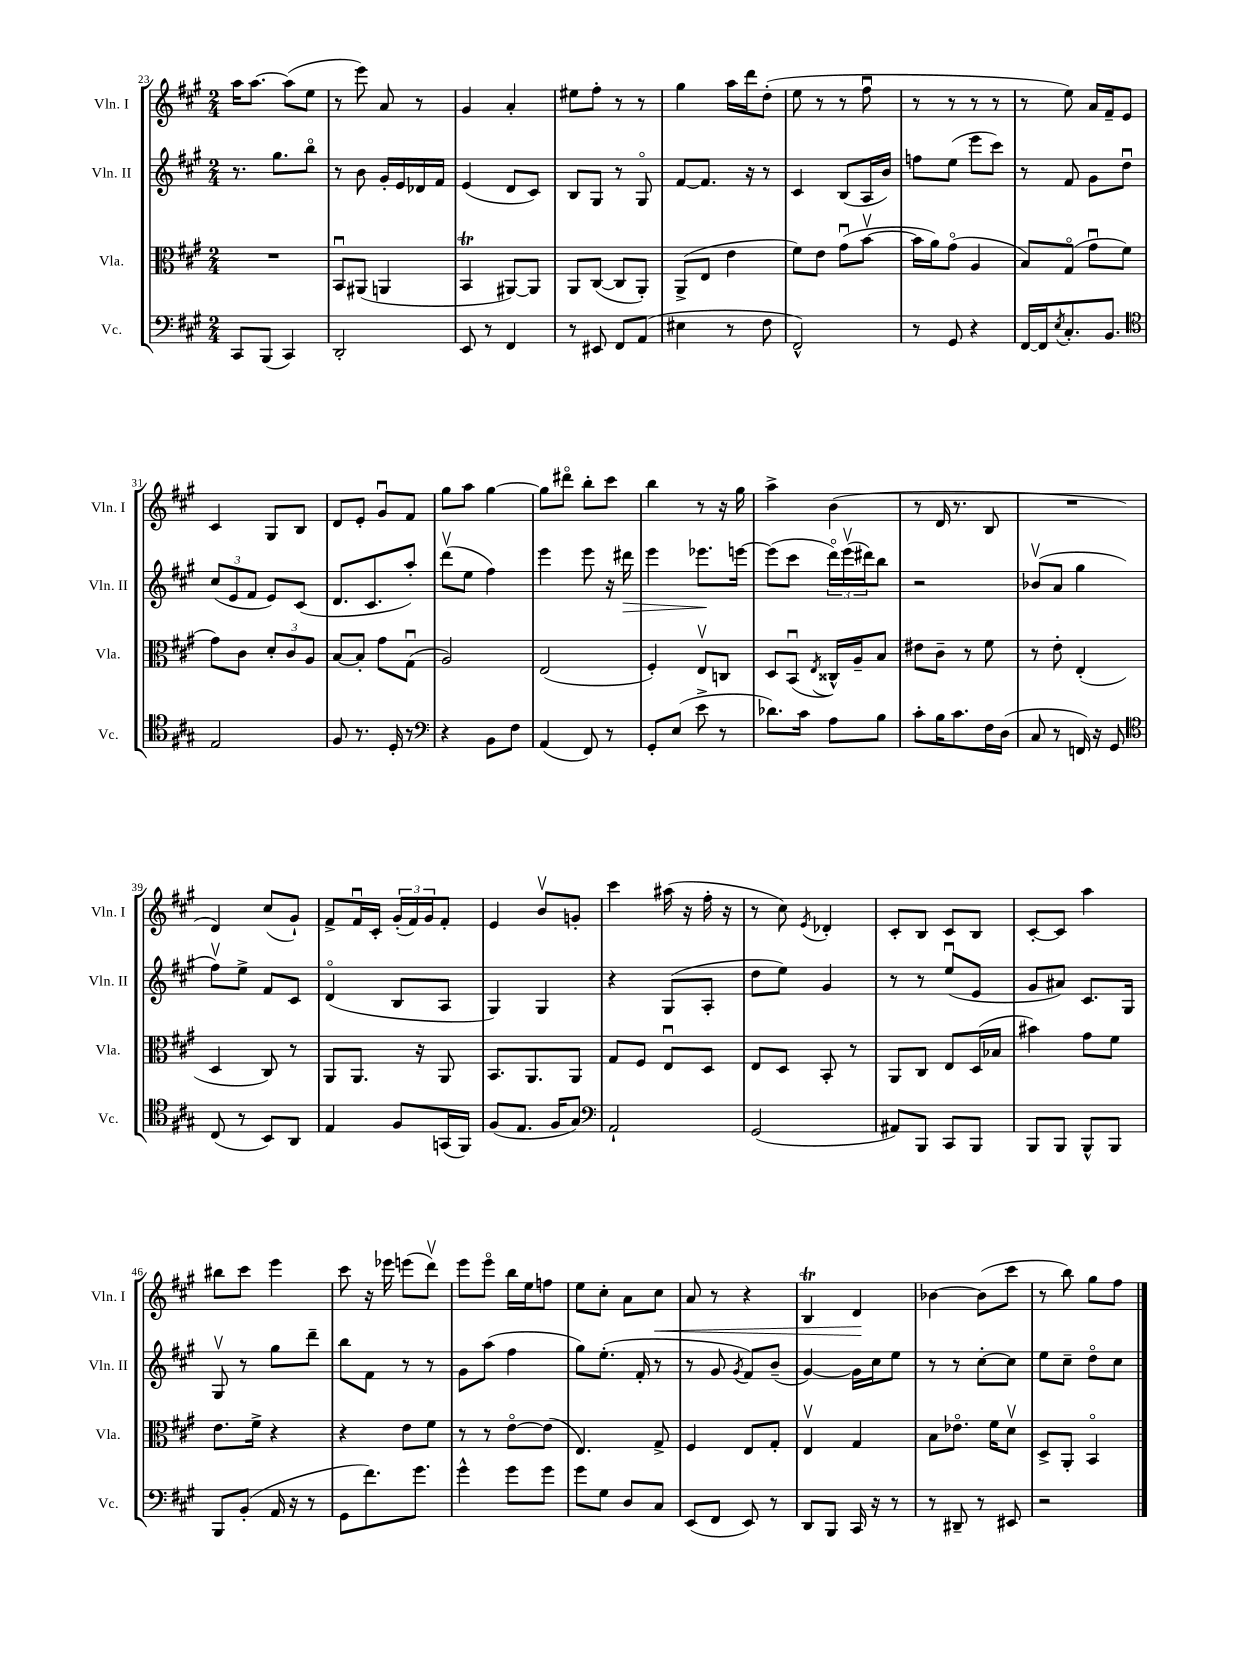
<<
\new StaffGroup <<
\new Staff = "s0" \with { instrumentName = "Vln. I" shortInstrumentName = "Vln. I" } {
    \clef treble \key a \major \numericTimeSignature \time 2/4
    a''16 a''8.~ a''8( e''8 |
    r8 e'''8) a'8 r8 |
    gis'4 a'4-. |
    eis''8 fis''8-. r8 r8 |
    gis''4 a''16 d'''16 d''8-.( |
    e''8 r8 r8 fis''8\downbow |
    r8 r8 r8 r8 |
    r8 e''8) a'16 fis'16-- e'8 |
    cis'4 gis8 b8 |
    d'8 e'8-. gis'8\downbow fis'8 |
    gis''8 a''8 gis''4~ |
    gis''8 dis'''8\flageolet b''8-. cis'''8 |
    b''4 r8 r16 gis''16 |
    a''4-> b'4( |
    r8 d'16 r8. b8 |
    R2 |
    d'4) cis''8( gis'8-!) |
    fis'8-> fis'16\downbow cis'16-. \tuplet 3/2 { gis'16-.( fis'16) gis'16 } fis'8-. |
    e'4 b'8\upbow g'8-. |
    cis'''4 ais''16( r16 fis''16-. r16 |
    r8 cis''8) \acciaccatura { e'8 } des'4-. |
    cis'8-. b8 cis'8 b8 |
    cis'8~-. cis'8 a''4 |
    bis''8 cis'''8 e'''4 |
    cis'''8 r16 ees'''16 e'''8( d'''8\upbow) |
    e'''8 e'''8\flageolet b''16 e''16 f''8 |
    e''8 cis''8-. a'8 cis''8\< |
    a'8 r8 r4 |
    b4\trill d'4\! |
    bes'4~ bes'8( cis'''8 |
    r8 b''8) gis''8 fis''8 \bar "|." |
}
\new Staff = "s1" \with { instrumentName = "Vln. II" shortInstrumentName = "Vln. II" } {
    \clef treble \key a \major \numericTimeSignature \time 2/4
    r8. gis''8. b''8\flageolet |
    r8 b'8 gis'16-. e'16 des'16 fis'16 |
    e'4( d'8 cis'8) |
    b8 gis8 r8 gis8\flageolet |
    fis'8~ fis'8. r16 r8 |
    cis'4 b8( a16 b'16) |
    f''8 e''8( e'''8 cis'''8) |
    r8 fis'8 gis'8 d''8\downbow |
    \tuplet 3/2 { cis''8( e'8 fis'8 } e'8) cis'8( |
    d'8. cis'8. a''8-.) |
    d'''8\upbow( e''8 fis''4) |
    e'''4 e'''8 r16 dis'''16\> |
    e'''4 ees'''8.\! e'''16~ |
    e'''8( cis'''8 \tuplet 3/2 { d'''16\flageolet) e'''16\upbow( dis'''16) } b''8 |
    r2 |
    bes'8\upbow( a'8 gis''4 |
    fis''8\upbow) e''8-> fis'8 cis'8 |
    d'4\flageolet( b8 a8 |
    gis4) gis4 |
    r4 gis8( a8-. |
    d''8 e''8) gis'4 |
    r8 r8 e''8\downbow( e'8 |
    gis'8 ais'8) cis'8. gis16 |
    gis8\upbow r8 gis''8 d'''8-- |
    b''8 fis'8 r8 r8 |
    gis'8 a''8( fis''4 |
    gis''8) e''8.-.( fis'16-. r8 |
    r8 gis'8 \acciaccatura { gis'8 } fis'8) b'8--( |
    gis'4~) gis'16 cis''16 e''8 |
    r8 r8 cis''8~-. cis''8 |
    e''8 cis''8-- d''8\flageolet cis''8 \bar "|." |
}
\new Staff = "s2" \with { instrumentName = "Vla." shortInstrumentName = "Vla." } {
    \clef alto \key a \major \numericTimeSignature \time 2/4
    R2 |
    b,8\downbow ais,8( a,4 |
    b,4\trill ais,8~) ais,8 |
    a,8 cis8~( cis8 a,8-.) |
    a,8->( e8 e'4 |
    fis'8) e'8 gis'8\downbow( b'8~\upbow |
    b'16 a'16) gis'8\flageolet( a4 |
    b8) gis8\flageolet( gis'8\downbow fis'8 |
    gis'8) cis'8 \tuplet 3/2 { d'8-. cis'8 a8 } |
    b8~ b8-. gis'8 gis8\downbow( |
    a2) |
    e2( |
    fis4-.) e8\upbow c8 |
    d8 b,8\downbow( \acciaccatura { e8 } cisis16-^) a16-- b8 |
    eis'8 cis'8-- r8 fis'8 |
    r8 e'8-. e4-.( |
    d4 cis8) r8 |
    a,8 a,8. r16 a,8 |
    b,8. a,8. a,8 |
    gis8 fis8 e8\downbow d8 |
    e8 d8 b,8-. r8 |
    a,8 cis8 e8 d16( bes16 |
    bis'4) gis'8 fis'8 |
    e'8. fis'16-> r4 |
    r4 e'8 fis'8 |
    r8 r8 e'8~\flageolet e'8( |
    e4.) gis8-> |
    fis4 e8 gis8-. |
    e4\upbow gis4 |
    b8 ees'8.\flageolet fis'16 d'8\upbow |
    d8-> a,8-. b,4\flageolet \bar "|." |
}
\new Staff = "s3" \with { instrumentName = "Vc." shortInstrumentName = "Vc." } {
    \clef bass \key a \major \numericTimeSignature \time 2/4
    cis,8 b,,8( cis,4) |
    d,2-. |
    e,8 r8 fis,4 |
    r8 eis,8 fis,8 a,8( |
    eis4 r8 fis8 |
    fis,2-^) |
    r8 gis,8 r4 |
    fis,16~ fis,16 \acciaccatura { e8 } cis8.-. b,8. |
    \clef tenor e2 |
    fis8 r8. d16-. r8 |
    \clef bass r4 b,8 fis8 |
    a,4( fis,8) r8 |
    gis,8-. e8( e'8-> r8 |
    des'8.) cis'16 a8 b8 |
    cis'8-. b16 cis'8. fis16 d16( |
    cis8 r8 f,16) r16 gis,8 |
    \clef tenor cis8( r8 b,8) a,8 |
    e4 fis8 g,16( fis,16) |
    fis8( e8. fis16 gis8) |
    \clef bass a,2-! |
    gis,2( |
    ais,8) b,,8 cis,8 b,,8 |
    b,,8 b,,8 b,,8-^ b,,8 |
    b,,8 b,8-.( a,16 r16 r8 |
    gis,8 fis'8.) gis'8. |
    gis'4-^ gis'8 gis'8 |
    gis'8 gis8 d8 cis8 |
    e,8( fis,8 e,8) r8 |
    d,8 b,,8 cis,16 r16 r8 |
    r8 dis,8-- r8 eis,8 |
    r2 \bar "|." |
}
>>
>>
\layout { \context { \Score currentBarNumber = #23 } }
